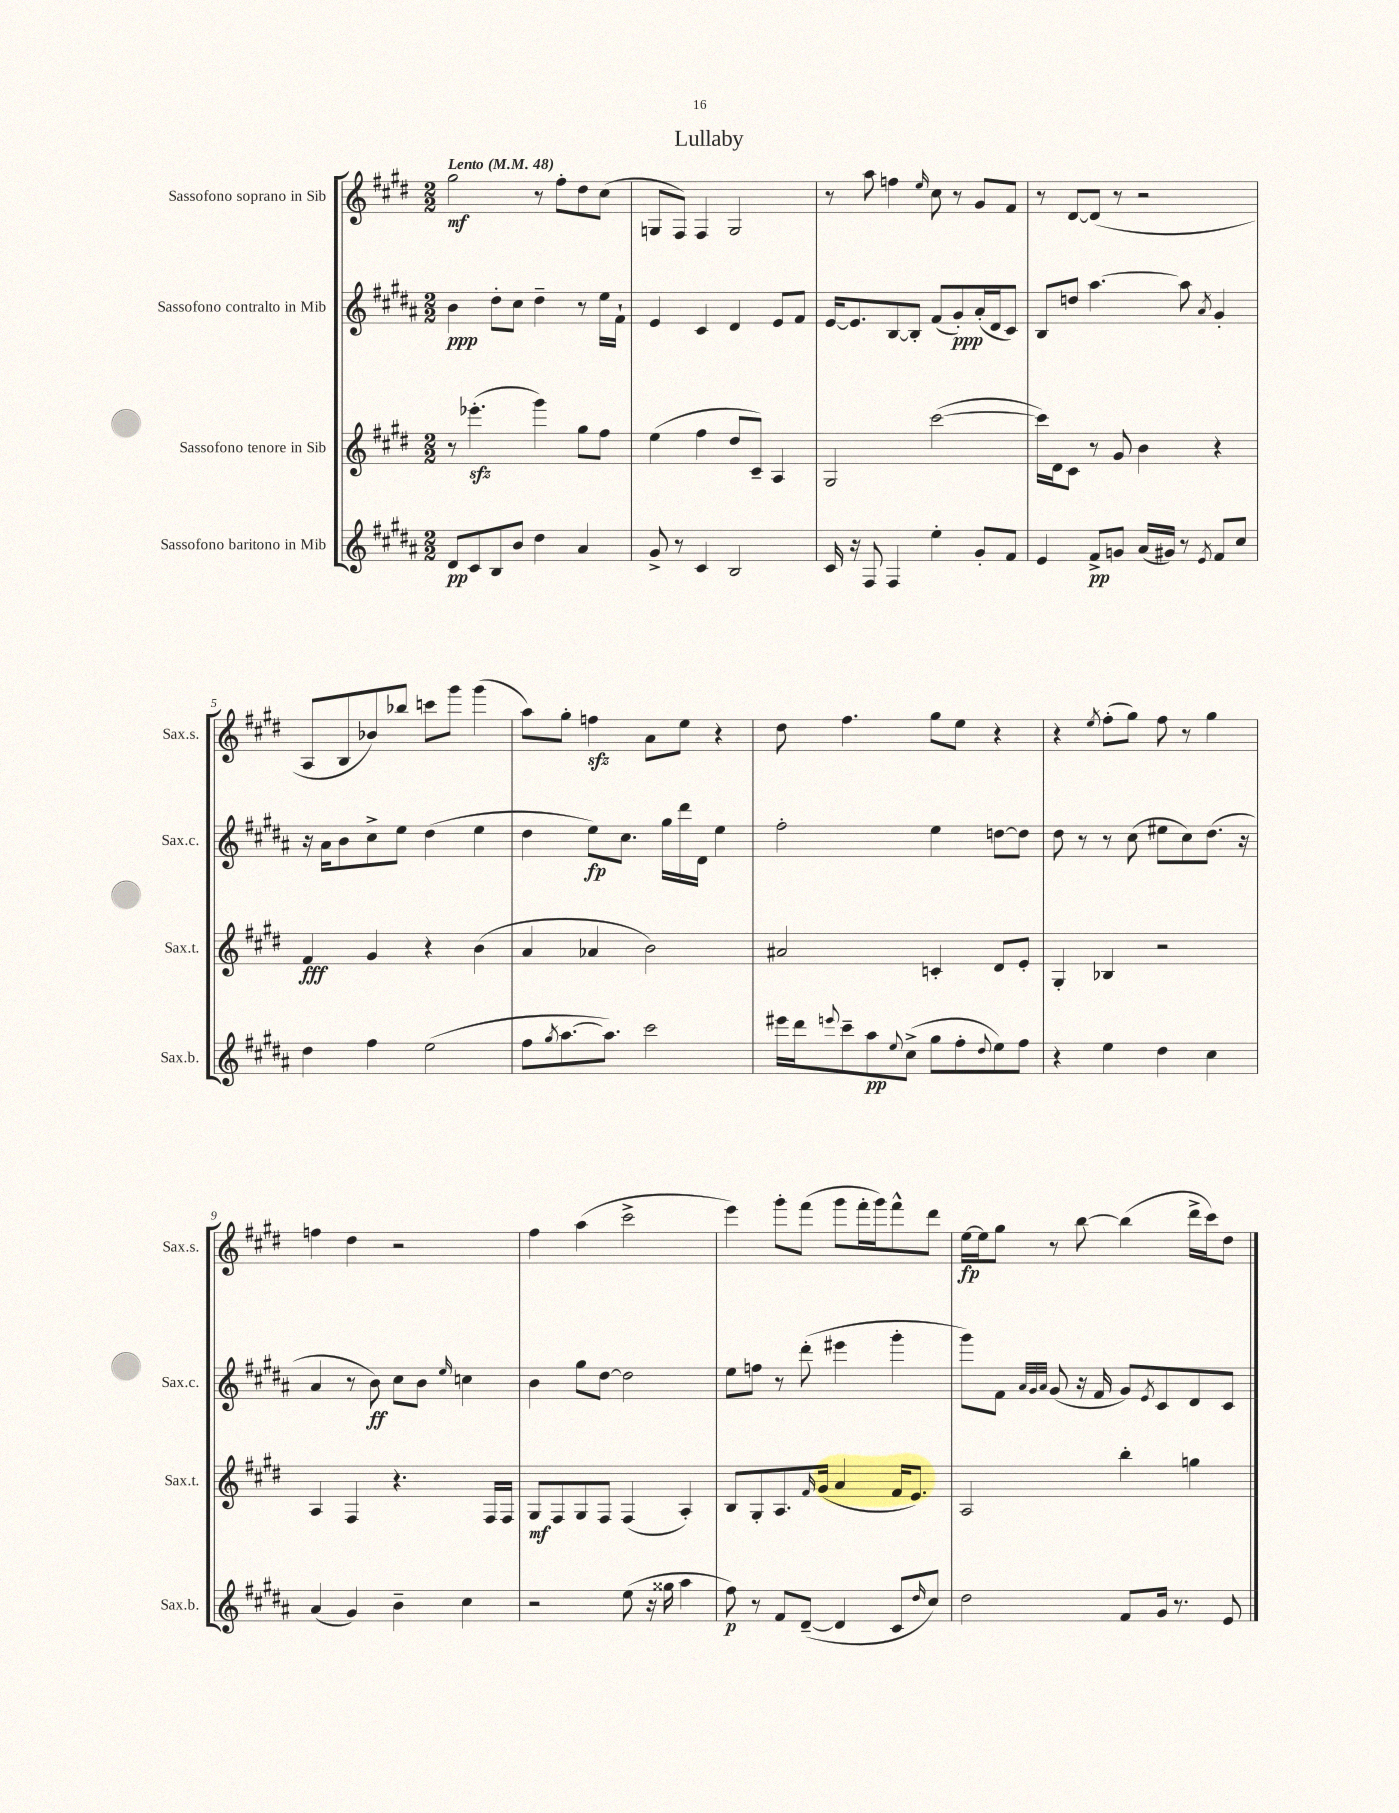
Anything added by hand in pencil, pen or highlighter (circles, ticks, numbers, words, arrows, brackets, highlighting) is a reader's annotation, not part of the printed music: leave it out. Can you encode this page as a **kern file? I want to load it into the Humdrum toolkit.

**kern	**kern	**kern	**kern
*staff4	*staff3	*staff2	*staff1
*clefG2	*clefG2	*clefG2	*clefG2
*k[f#c#g#d#a#]	*k[f#c#g#d#]	*k[f#c#g#d#a#]	*k[f#c#g#d#]
*M2/2	*M2/2	*M2/2	*M2/2
*MM48	*MM48	*MM48	*MM48
8d#	8r	4b	2gg#
8c#	(4.eee-'	.	.
8B	.	8dd#'	.
8b	.	8cc#	.
4dd#	4ggg#)	4dd#~	8r
.	.	.	8ff#'
4a#	8gg#	8r	8dd#
.	8ff#	16ee	(8cc#
.	.	16f#`	.
=	=	=	=
8g#^	(4ee	4e	8G
8r	.	.	8F#)
4c#	4ff#	4c#	4F#
2B	8dd#	4d#	2G
.	8c#~)	.	.
.	4A	8e	.
.	.	8f#	.
=	=	=	=
16c#	2G#	[16e	8r
16r	.	8.e]	.
8F#	.	.	8aa
4F#	.	[8B	4ff
.	.	8B']	.
.	.	.	16qqee
4ee'	([2ccc#	(8f#	8cc#
.	.	8g#')	8r
8g#'	.	(16a#'	8g#
.	.	16d#	.
8f#	.	8c#)	8f#
=	=	=	=
4e	16ccc#])	8B	8r
.	16d#	.	.
.	8c#	8dd	[8d#
8f#^	8r	[4.aa#	(8d#]
8g	8g#	.	8r
(16a#	4b	.	2r
16g#)	.	.	.
8r	.	8aa#]	.
8qe	.	8qa#	.
8f#	4r	4g#'	.
8cc#	.	.	.
=	=	=	=
4dd#	4f#	16r	8A
.	.	16a#	.
.	.	8b	8B
4ff#	4g#	8cc#^	8b-)
.	.	8ee	8bb-
(2ee	4r	(4dd#	8ccc
.	.	.	8ggg#
.	(4b	4ee	(4ggg#
=	=	=	=
8ff#	4a	4dd#	8aa)
8qgg#	.	.	.
[8.aa#	.	.	8gg#'
.	4a-	8ee)	4ff
8.aa#])	.	.	.
.	.	8.cc#	.
2ccc#	2b)	.	8a
.	.	16gg#	.
.	.	16ddd#	8ee
.	.	16d#	.
.	.	4ee	4r
=	=	=	=
16eee#	2a#	2ff#'	8dd#
16ddd#	.	.	.
8qqeee	.	.	.
8ccc#~	.	.	4.ff#
8aa#	.	.	.
8qqee	.	.	.
(8cc#^	.	.	.
8gg#	4c'	4ee	8gg#
8ff#'	.	.	8ee
8qqdd#	.	.	.
8ee)	8d#	[8dd	4r
8ff#	8e'	8dd]	.
=	=	=	=
4r	4G#'	8dd#	4r
.	.	8r	.
.	.	.	8qee
4ee	4B-	8r	(8ff#'
.	.	(8cc#	8gg#)
4dd#	2r	8ee#	8ff#
.	.	8cc#)	8r
4cc#	.	(8.dd#	4gg#
.	.	16r	.
=	=	=	=
(4a#	4A	4a#	4ff
4g#)	4F#	8r	4dd#
.	.	8b)	.
4b~	4.r	8cc#	2r
.	.	8b	.
.	.	16qqee	.
4cc#	.	4cc	.
.	16F#	.	.
.	16F#	.	.
=	=	=	=
2r	8G#	4b	4ff#
.	8F#	.	.
.	8G#	8gg#	(4aa
.	8F#	[8dd#	.
(8ee	(4F#	2dd#]	2ccc#^
16r	.	.	.
16gg##	.	.	.
4aa#	4A')	.	.
=	=	=	=
8ff#)	8B	8ee	4eee)
8r	8G#'	8ff	.
8f#	8.A	8r	8ggg#'
([8d#~	.	(8ddd#'	(8fff#
.	16qqf#	.	.
.	(16g#	.	.
4d#]	4a	4eee#	8ggg#
.	.	.	16fff#'
.	.	.	16ggg#)
8c#	16f#	4ggg#'	8fff#^^
.	8.e)	.	.
16qqdd#	.	.	.
8cc#)	.	.	8ddd#
=	=	=	=
2dd#	2A	8ggg#)	[16ee
.	.	.	16ee]
.	.	8f#	8gg#
.	.	32qqa#	.
.	.	32qqg#	.
.	.	32qqa#	.
.	.	(8g#	8r
.	.	16r	[8bb
.	.	16f#	.
8f#	4bb'	8g#)	(4bb]
.	.	8qe	.
16g#	.	8c#	.
8.r	.	.	.
.	4gg	8d#	16ddd#^
.	.	.	16ccc#)
8e	.	8c#	8dd#
==	==	==	==
*-	*-	*-	*-
